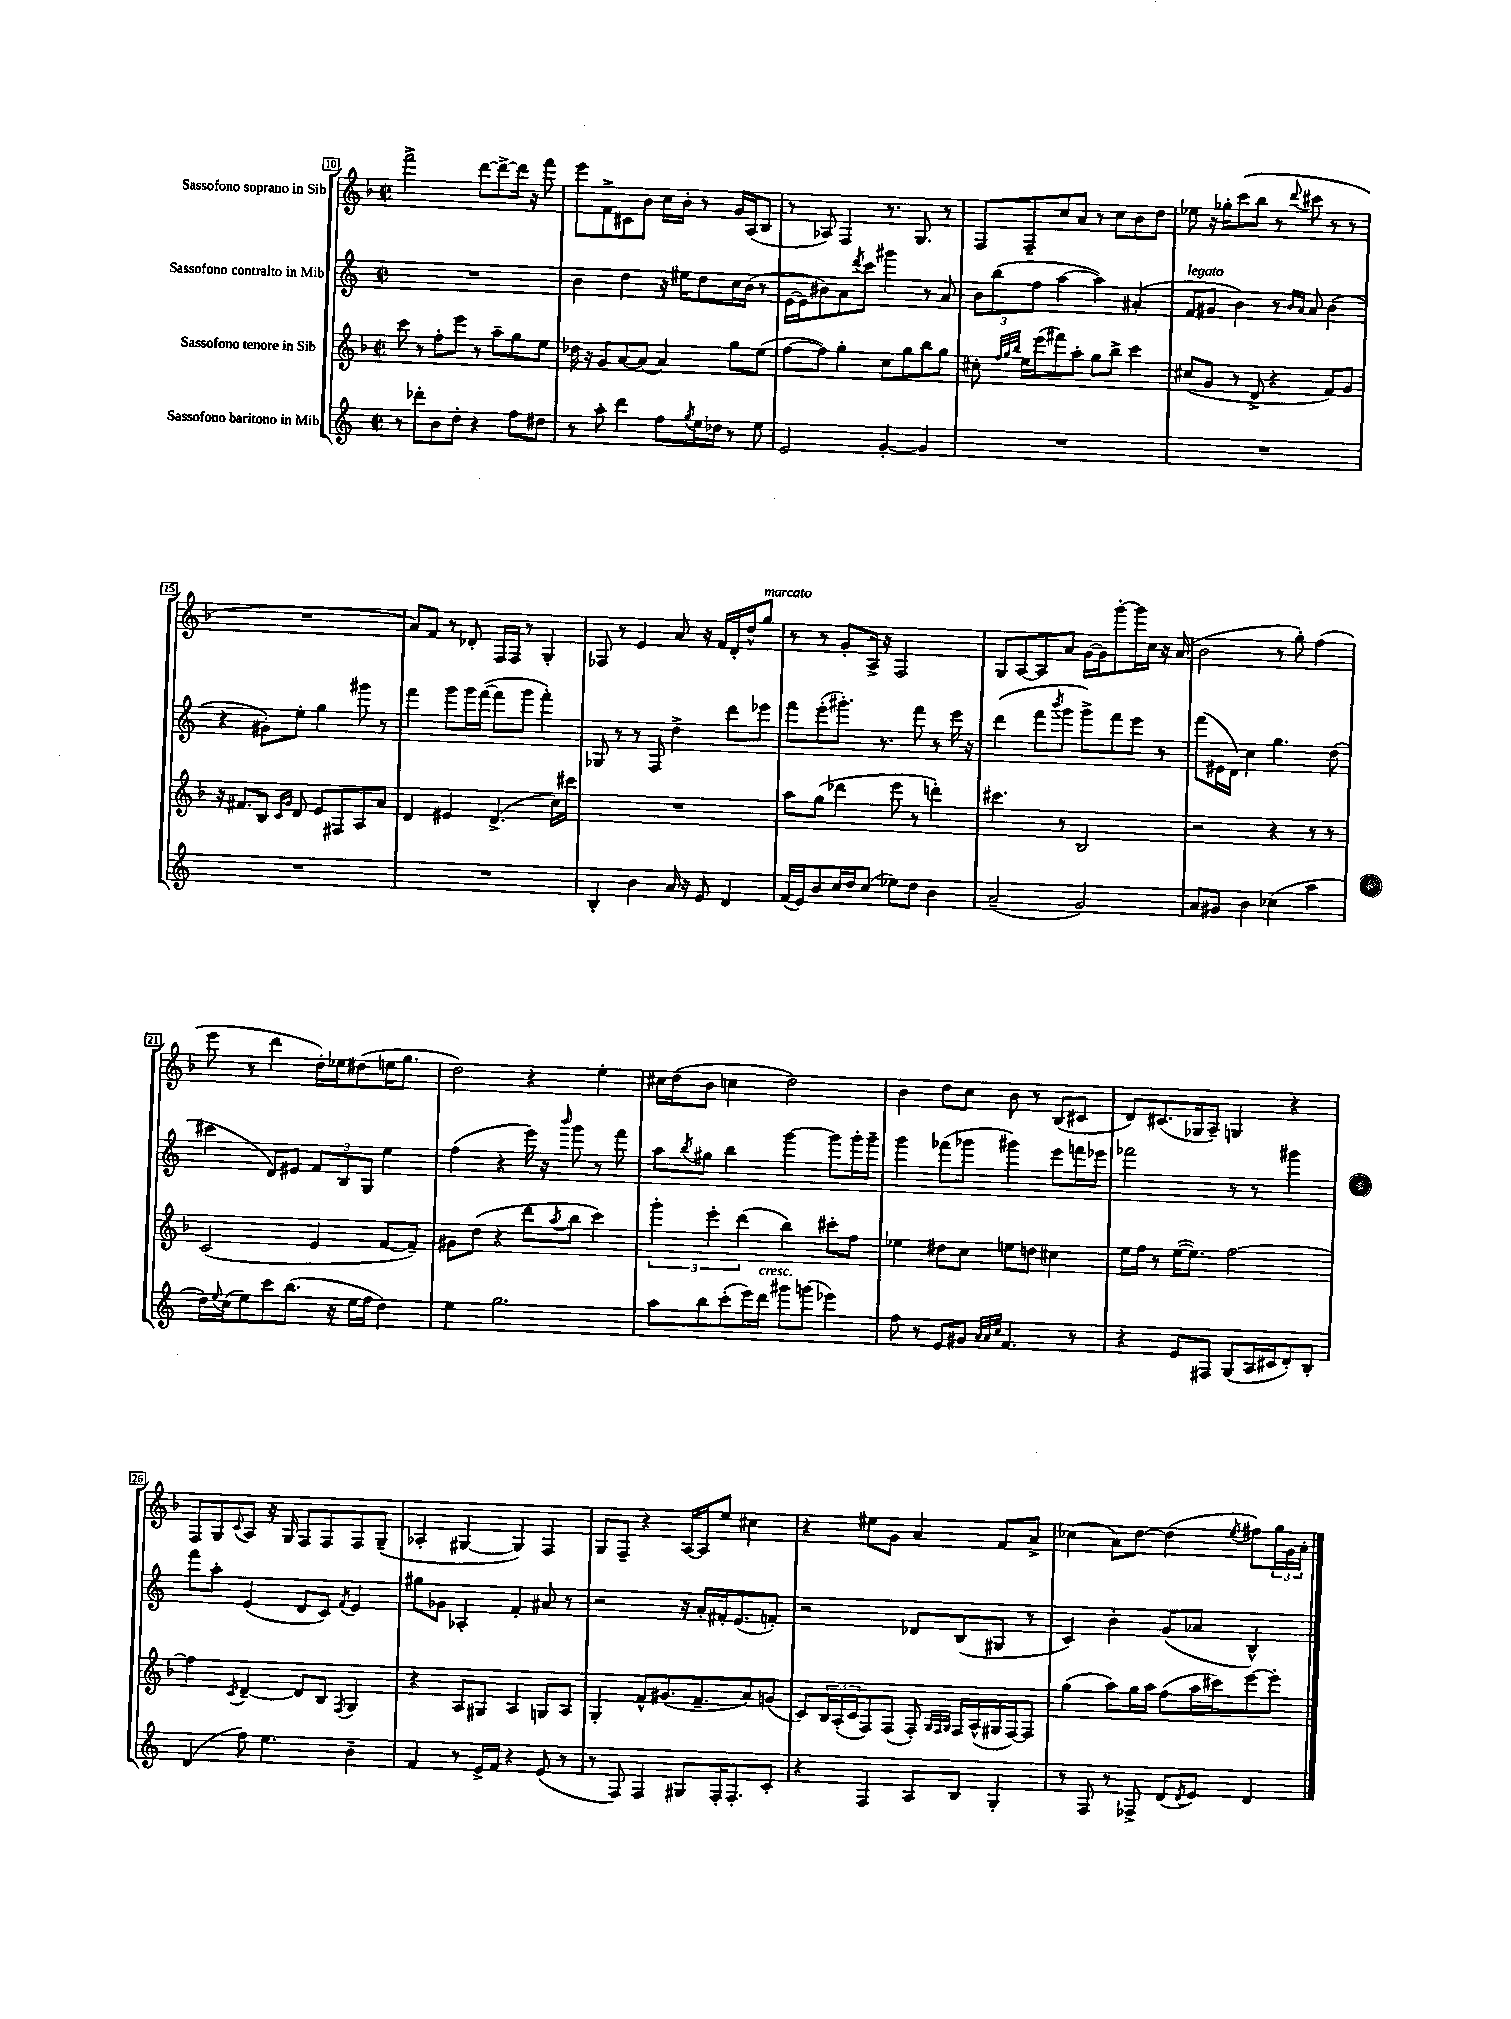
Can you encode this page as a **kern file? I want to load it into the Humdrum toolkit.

**kern	**kern	**kern	**kern
*staff4	*staff3	*staff2	*staff1
*clefG2	*clefG2	*clefG2	*clefG2
*k[]	*k[b-]	*k[]	*k[b-]
*M2/2	*M2/2	*M2/2	*M2/2
*met(c|)	*met(c|)	*met(c|)	*met(c|)
8r	8ccc	1r	2fff^
8ddd-'	8r	.	.
8b	8ff'	.	.
8dd'	8eee	.	.
4r	8r	.	[8ddd
.	8aa~	.	8ddd^_
8ff	8gg	.	16ddd]
.	.	.	16r
8dd#	8ee	.	8fff
=	=	=	=
8r	16dd-	4b	8eee
.	16r	.	.
8aa'	8g	.	8f^
4ddd	[8a	4dd	8c#
.	(8a]	.	8b-
8ff	4a)	16r	16cc
.	.	16ee#	16b-'
8qgg	.	.	.
16ee	.	8dd	8r
16dd-	.	.	.
8r	8gg	16cc	16g
.	.	(16b	(16A
8ee	(8ee	8r	8B-
=	=	=	=
2e	[8ff	[16e	8r
.	.	16e]	.
.	8ff])	8b#)	8A-)
.	4gg'	8a	4F
.	.	8qddd	.
.	.	8ccc	.
[4g'	8cc	4ggg#	8.r
.	8gg	.	.
.	.	.	8.G
4g]	8bb-	8r	.
.	8gg	8a	8r
=	=	=	=
1r	8cc#'	12b	8F
.	.	(12bb	.
.	32qqff	.	.
.	32qqgg	.	.
.	32qqbb-	.	.
.	16ee	.	8F~
.	.	12ff	.
.	(16eee	.	.
.	8fff#)	[4aa	8cc
.	8aa'	.	8a
.	8gg	4aa])	8r
.	8bb-^	.	8cc
.	4ccc	(4a#'	8b-
.	.	.	8dd
=	=	=	=
1r	(8cc#	8f	8ee-
.	8g	8g#	16r
.	.	.	16gg-'
.	8r	4b)	(8ccc
.	8d^	.	8bb-
.	4r	8r	8r
.	.	16qqb	.
.	.	16qqa	8qqddd
.	.	8a	8ccc#
.	8f)	(4b	8r
.	8g	.	8r
=	=	=	=
1r	16r	4r	1r
.	8.f#	.	.
.	8B-	8g#')	.
.	16qqc	.	.
.	16qqg	.	.
.	8d	8ee'	.
.	8e	4gg	.
.	8F#	.	.
.	8A	8ggg#	.
.	8a	8r	.
=	=	=	=
1r	4d	4fff	8a)
.	.	.	8f
.	4e#	8ggg	8r
.	.	16ggg	8d-'
.	.	([16fff	.
.	(4.d^	8fff]	16F
.	.	.	16F
.	.	8ggg	8r
.	.	4fff')	4G'
.	16cc)	.	.
.	16ccc#	.	.
=	=	=	=
4B'	1r	8G-	8F-
.	.	8r	8r
4b	.	8r	4e
.	.	8F	.
16a	.	4dd^	8a
16r	.	.	.
8e	.	.	16r
.	.	.	16f
4d	.	8ddd	16d'
.	.	.	16dd^^
.	.	8eee-	8gg
=	=	=	=
(16f	8aa	8fff	8r
16e)	.	.	.
8b	(8gg	(8eee'	8r
16cc	4ddd-	8.ggg#')	8g'
16dd	.	.	.
(8cc	.	.	16A^
.	.	8.r	16r
8ee-)	8eee	.	2F
8dd	8r	8fff	.
4b	4ddd')	8r	.
.	.	16eee	.
.	.	16r	.
=	=	=	=
(2a~	4.ccc#	(4ddd	8G
.	.	.	[8A
.	.	8fff	8A]
.	.	8qbbb	.
.	8r	8ggg	8a
2g)	2B-	8ggg^)	[16g
.	.	.	16g]
.	.	8fff	[8ggg'
.	.	8eee	16ggg]
.	.	.	16cc
.	.	8r	16r
.	.	.	(16a
=	=	=	=
8a	2r	(8fff	2b-
8g#	.	16e#	.
.	.	16d)	.
4b	.	4cc	.
(4cc-	4r	4.gg	8r
.	.	.	8gg')
4aa	8r	.	(4ff
.	8r	(8dd	.
=	=	=	=
16dd)	(2c	4ccc#	8eee
8qqee	.	.	.
(16cc	.	.	.
8ee)	.	.	8r
8ccc	.	8d)	4ddd
(8.bb	.	8e#	.
.	4e	12f	16dd')
16r	.	.	16ee-
.	.	12B	.
16ee	.	.	(8dd#
.	.	12G	.
16ff	.	.	.
4dd)	[8f	4ee	16ee
.	.	.	8.gg
.	8f~])	.	.
=	=	=	=
4ee	8g#	(4ff	2dd)
.	(8dd	.	.
2.gg	4r	4r	.
.	8ddd	16eee)	4r
.	.	16r	.
.	8qaa	16qqbbb	.
.	8bb-	8ggg	.
.	4ccc)	8r	4ee'
.	.	8fff	.
=	=	=	=
8aa	6ggg'	8aa	16cc#
.	.	.	(16dd
.	.	8qbb	.
8bb	.	8gg#	8b-
.	6eee'	.	.
(8ccc'	.	4bb	4cc
.	(6ddd	.	.
16eee)	.	.	.
16ddd	.	.	.
8ggg#	4bb-)	[4ggg	2dd)
(8ggg	.	.	.
4eee-)	8ccc#'	8ggg]	.
.	8ff	16ggg'	.
.	.	16ggg~	.
=	=	=	=
8ff	4ee-	4ggg	4b-
8r	.	.	.
8e	8dd#	(8fff-	8dd
8g#	8cc	8ggg-	8cc
32qqa	.	.	.
32qqa	.	.	.
32qqcc	.	.	.
4.f	8ee	4ggg#)	8b-
.	8dd	.	8r
.	4cc#	8eee	(8B-
8r	.	16fff	8c#
.	.	16eee-	.
=	=	=	=
4r	16ee	2fff-	8d)
.	16ff	.	.
.	8r	.	(8.c#
8e	([16ee	.	.
.	8.ee])	.	16G-
8F#	.	.	8A~)
(8G	[2ff	8r	4G
16A	.	8r	.
16c#	.	.	.
8d')	.	4ggg#	4r
8B'	.	.	.
=	=	=	=
(4d	4ff]	8fff	8F
.	.	8aa'	8G
.	8qc	.	8qqc
8ff)	[4d~	(4e	8A
4.ee	.	.	16r
.	.	.	16G
.	8d]	8d	8F
.	8B-	8c)	8F
.	8qF	8qf	.
4b~	4G	4e	8F
.	.	.	(8G~
=	=	=	=
4f	4r	8gg#	4A-'
.	.	8g-	.
8r	8A	4A-'	[4G#
16e^	8G#	.	.
16f	.	.	.
4r	4A	4f'	4G#])
(8e	8G	8a#	4F
8r	8A	8r	.
=	=	=	=
8r	4G'	2r	8G
8F)	.	.	8F~
4F	8f^^	.	4r
.	(8.g#	.	.
8G#	.	16r	[16A
.	8.f~	16a'	16A]
16F'	.	16f#'	8ee
8.F'	.	(8.e	.
.	8a)	.	4cc#
8c'	(8g	8f')	.
=	=	=	=
4r	8c)	2r	4r
.	24B-	.	.
.	(24A'	.	.
.	24c	.	.
4F	8F)	.	8ee#
.	(8F	.	8g
8A	8F')	8d-	4a
.	32qqG	.	.
.	32qqF	.	.
.	32qqG	.	.
8B	16F	(8B	.
.	(16A^^	.	.
4G'	16G#	8G#	8f
.	[16F)	.	.
.	8F]	8r	8a^
=	=	=	=
8r	(4gg	4c)	(4cc-
8F	.	.	.
8r	8aa)	4b'	8a)
8F-^	16gg	.	[8dd
.	16aa	.	.
(8d	(8ff	(8g	(4dd]
8qd	.	.	.
8e)	16aa	8a-	.
.	16ccc#)	.	.
.	.	.	8qee
4d	[8eee	4B^^)	8ff#)
.	8eee']	.	24gg
.	.	.	24g
.	.	.	24a'
==	==	==	==
*-	*-	*-	*-
